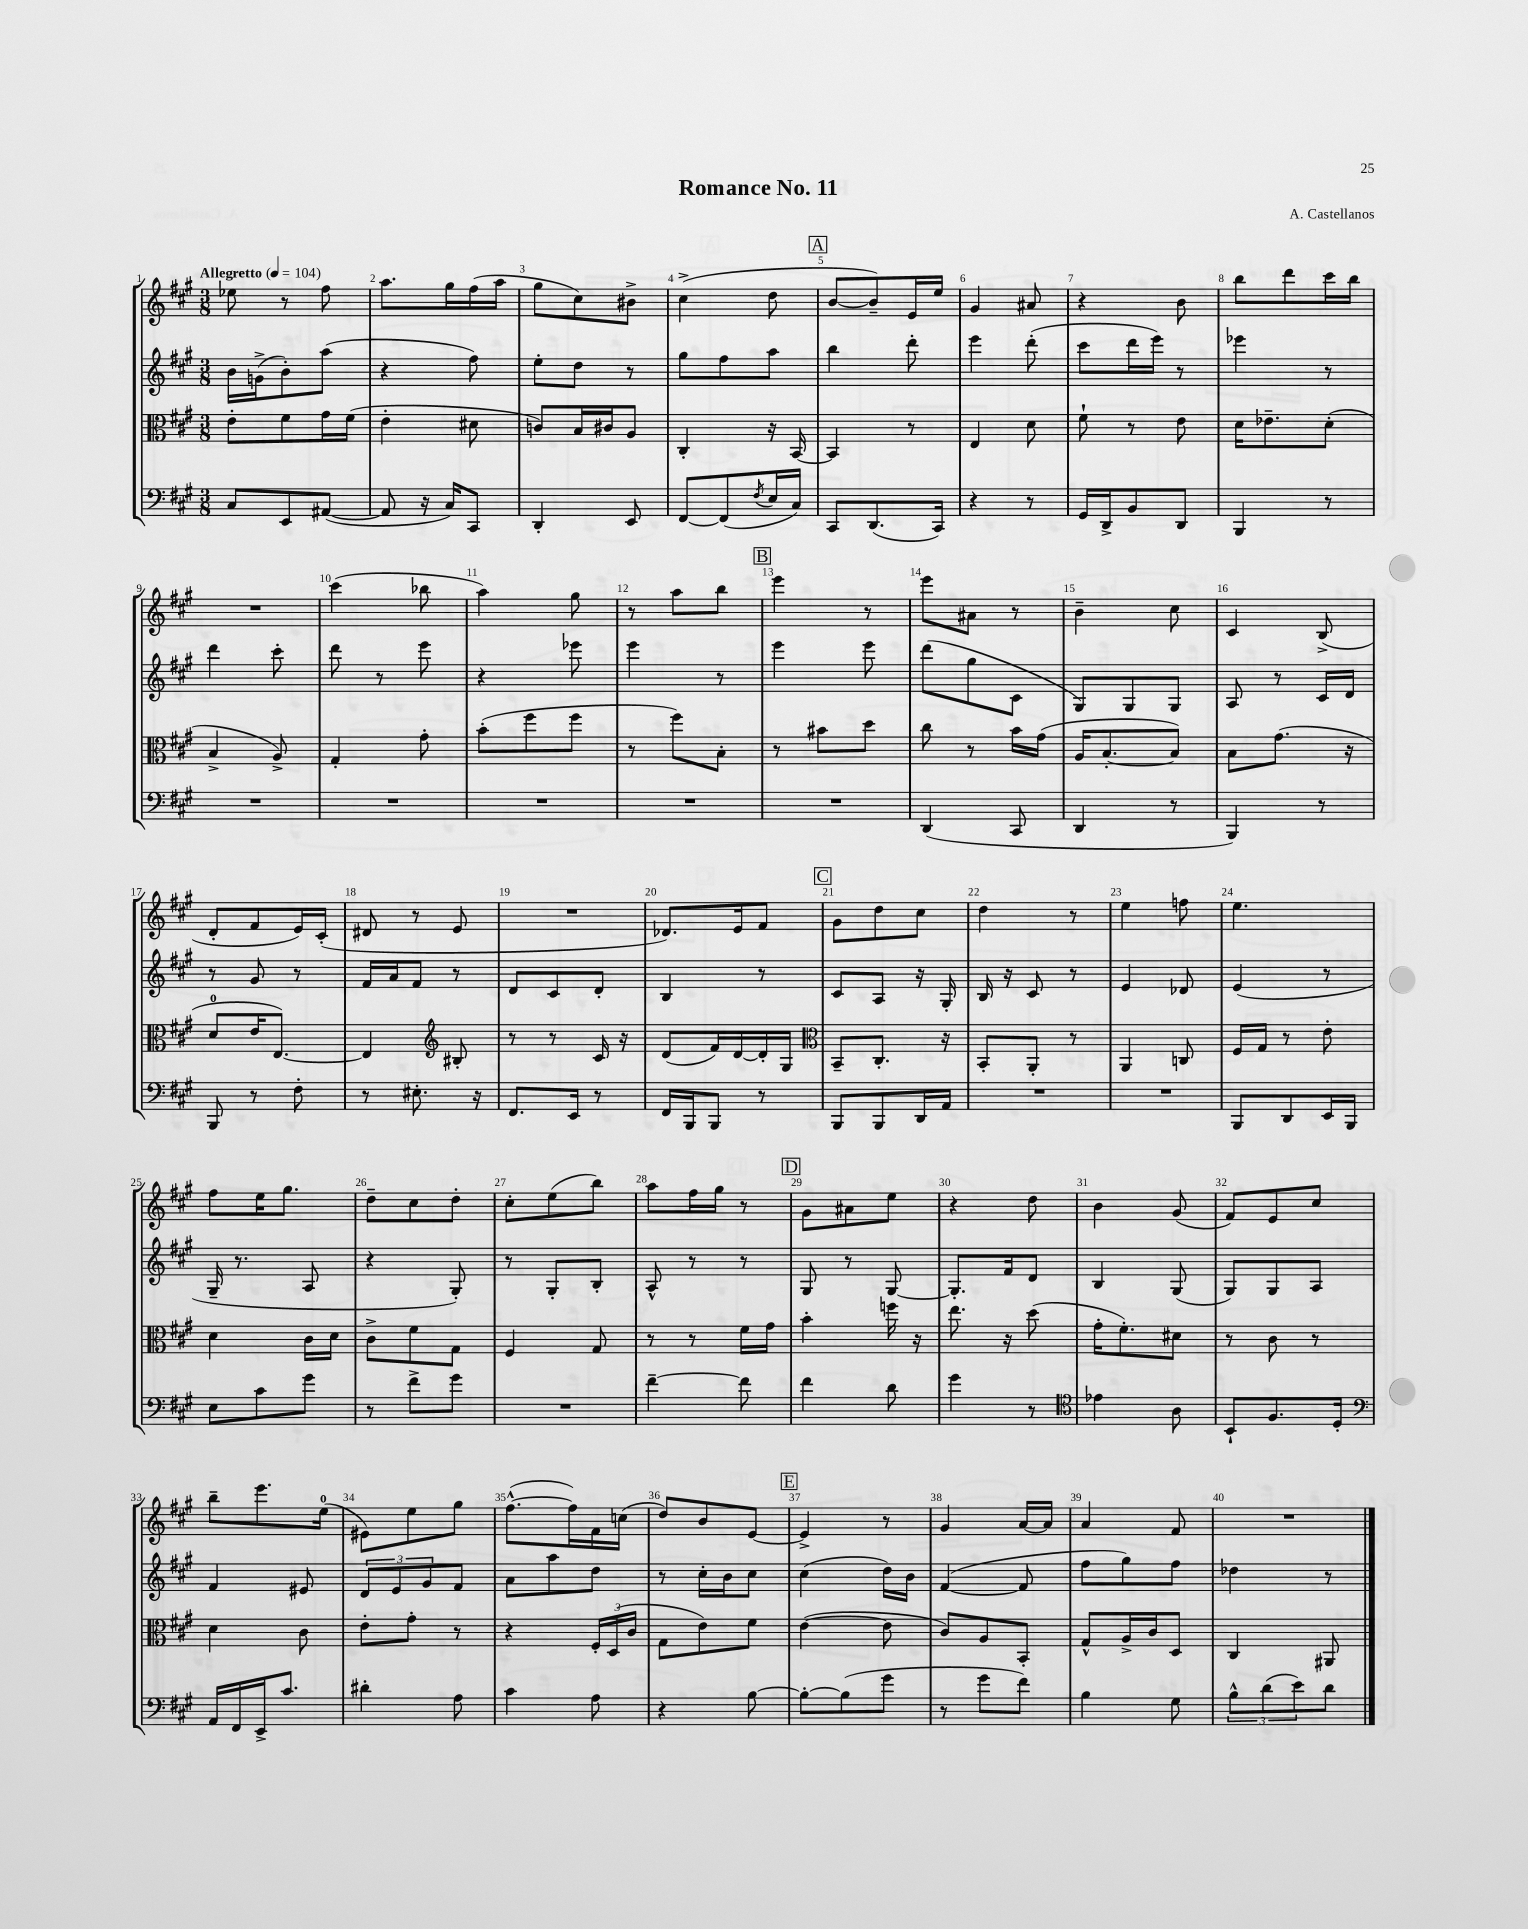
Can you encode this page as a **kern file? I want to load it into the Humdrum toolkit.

**kern	**kern	**kern	**kern
*staff4	*staff3	*staff2	*staff1
*clefF4	*clefC3	*clefG2	*clefG2
*k[f#c#g#]	*k[f#c#g#]	*k[f#c#g#]	*k[f#c#g#]
*M3/8	*M3/8	*M3/8	*M3/8
*MM104	*MM104	*MM104	*MM104
8C#	8e'	16b	8ee-
.	.	(16g^	.
8EE	8f#	8b')	8r
([8AA#	16g#	(8aa	8ff#
.	(16f#	.	.
=	=	=	=
8AA#]	4e'	4r	8.aa
16r	.	.	.
16C#)	.	.	16gg#
8CC#	8d#	8ff#)	(16ff#
.	.	.	16aa
=	=	=	=
4DD'	8c)	8ee'	8gg#
.	16B	8dd	8cc#)
.	16c#	.	.
8EE	8A	8r	8b#^
=	=	=	=
[8FF#	4C#'	8gg#	(4cc#^
(8FF#]	.	8ff#	.
8qF#	.	.	.
16E	16r	8aa	8dd
16C#)	[16BB	.	.
=	=	=	=
8CC#	4BB]	4bb	[8b
(8.DD	.	.	8b~])
.	8r	8ddd'	16e
16CC#)	.	.	16ee
=	=	=	=
4r	4E	4eee	4g#
8r	8d	(8ddd'	8a#
=	=	=	=
16GG#	8f#`	8ccc#	4r
16DD^	.	.	.
8BB	8r	16ddd	.
.	.	16eee)	.
8DD	8e	8r	8b
=	=	=	=
4BBB	16d	4eee-	8bb
.	8.e-~	.	.
.	.	.	8ddd
8r	(8d'	8r	16ccc#
.	.	.	16bb
=	=	=	=
4.r	4B^	4ddd	4.r
.	8A^)	8ccc#'	.
=	=	=	=
4.r	4G#'	8ddd	(4ccc#
.	.	8r	.
.	8g#'	8eee	8bb-
=	=	=	=
4.r	(8b'	4r	4aa)
.	8ff#	.	.
.	8ff#	8eee-	8gg#
=	=	=	=
4.r	8r	4eee	8r
.	8ff#)	.	8aa
.	8B'	8r	8bb
=	=	=	=
4.r	8r	4eee	4eee
.	8b#	.	.
.	8dd	8eee	8r
=	=	=	=
(4DD	8cc#	(8ddd	8eee
.	8r	8gg#	8a#
8CC#	16b	8c#	8r
.	(16g#	.	.
=	=	=	=
4DD	16A	8G#)	4b~
.	[8.B'	.	.
.	.	8G#	.
8r	8B])	8G#	8cc#
=	=	=	=
4BBB)	8B	8A	4c#
.	(8.g#	8r	.
8r	.	16c#	(8B^
.	16r	16d	.
=	=	=	=
8BBB	8d	8r	8d'
8r	16e	8g#	8f#
.	[8.E)	.	.
8F#'	.	8r	16e)
.	.	.	(16c#'
=	=	=	=
8r	4E]	16f#	8d#
.	.	16a	.
8.E#'	.	8f#	8r
*	*clefG2	*	*
.	8B#'	8r	8e
16r	.	.	.
=	=	=	=
8.FF#	8r	8d	4.r
.	8r	8c#	.
16EE	.	.	.
8r	16c#	8d'	.
.	16r	.	.
=	=	=	=
16FF#	(8d	4B	8.d-)
16BBB	.	.	.
8BBB	16f#)	.	.
.	[16d	.	16e
8r	16d']	8r	8f#
.	16G#	.	.
=	=	=	=
*	*clefC3	*	*
8BBB	8BB~	8c#	8g#
8BBB	8.C#'	8A	8dd
16DD	.	16r	8cc#
16AA	16r	16G#'	.
=	=	=	=
4.r	8BB'	16B	4dd
.	.	16r	.
.	8AA'	8c#	.
.	8r	8r	8r
=	=	=	=
4.r	4AA	4e	4ee
.	8C	8d-	8ff
=	=	=	=
8BBB	16F#	(4e	4.ee
.	16G#	.	.
8DD	8r	.	.
16EE	8e'	8r	.
16BBB	.	.	.
=	=	=	=
8E	4d	16G#~	8ff#
.	.	8.r	.
8c#	.	.	16ee
.	.	.	8.gg#
8g#	16c#	8A	.
.	16d	.	.
=	=	=	=
8r	8c#^	4r	8dd~
8f#^	8f#	.	8cc#
8g#	8G#	8G#')	8dd'
=	=	=	=
4.r	4F#	8r	8cc#'
.	.	8G#'	(8ee
.	8G#	8B'	8bb)
=	=	=	=
[4f#~	8r	8A^^	8aa
.	8r	8r	16ff#
.	.	.	16gg#
8f#]	16f#	8r	8r
.	16g#	.	.
=	=	=	=
4f#	4b'	8G#	8g#
.	.	8r	8a#
8d	16ff	[8G#	8ee
.	16r	.	.
=	=	=	=
4g#	8.ee	8.G#']	4r
.	16r	16f#	.
8r	(8dd	8d	8dd
=	=	=	=
*clefC4	*	*	*
4e-	16g#'	4B	4b
.	8.f#')	.	.
8A	8d#	(8G#	(8g#
=	=	=	=
8BB`	8r	8G#)	8f#)
8.F#	8c#	8G#	8e
.	8r	8A	8cc#
16D'	.	.	.
=	=	=	=
*clefF4	*	*	*
16AA	4d	4f#	8bb~
16FF#	.	.	.
16EE^	.	.	8.eee
8.c#	.	.	.
.	8c#	8e#	.
.	.	.	(16ee
=	=	=	=
4d#'	8e'	12d	8e#)
.	.	12e	.
.	8g#'	.	8ee
.	.	12g#	.
8A	8r	8f#	8gg#
=	=	=	=
4c#	4r	8a	([8.ff#^^
.	.	8aa	.
.	.	.	16ff#])
8A	24F#'	8dd	16f#
.	(24D	.	.
.	.	.	(16cc
.	24c#	.	.
=	=	=	=
4r	8G#	8r	8dd)
.	8e)	16cc#'	8b
.	.	16b	.
[8B	8f#	8cc#	[8e
=	=	=	=
8B'_	([4e	(4cc#	4e^]
(8B]	.	.	.
8g#	8e]	16dd)	8r
.	.	16b	.
=	=	=	=
8r	8c#)	([4f#	4g#
8g#	8A	.	.
8f#)	8BB'	8f#]	[16a
.	.	.	16a]
=	=	=	=
4B	8G#^^	8ff#	4a
.	16A^	8gg#)	.
.	16c#	.	.
8G#	8D	8ff#	8f#
=	=	=	=
12B^^	4C#	4dd-	4.r
(12d	.	.	.
12e)	.	.	.
8d	8AA#	8r	.
==	==	==	==
*-	*-	*-	*-
